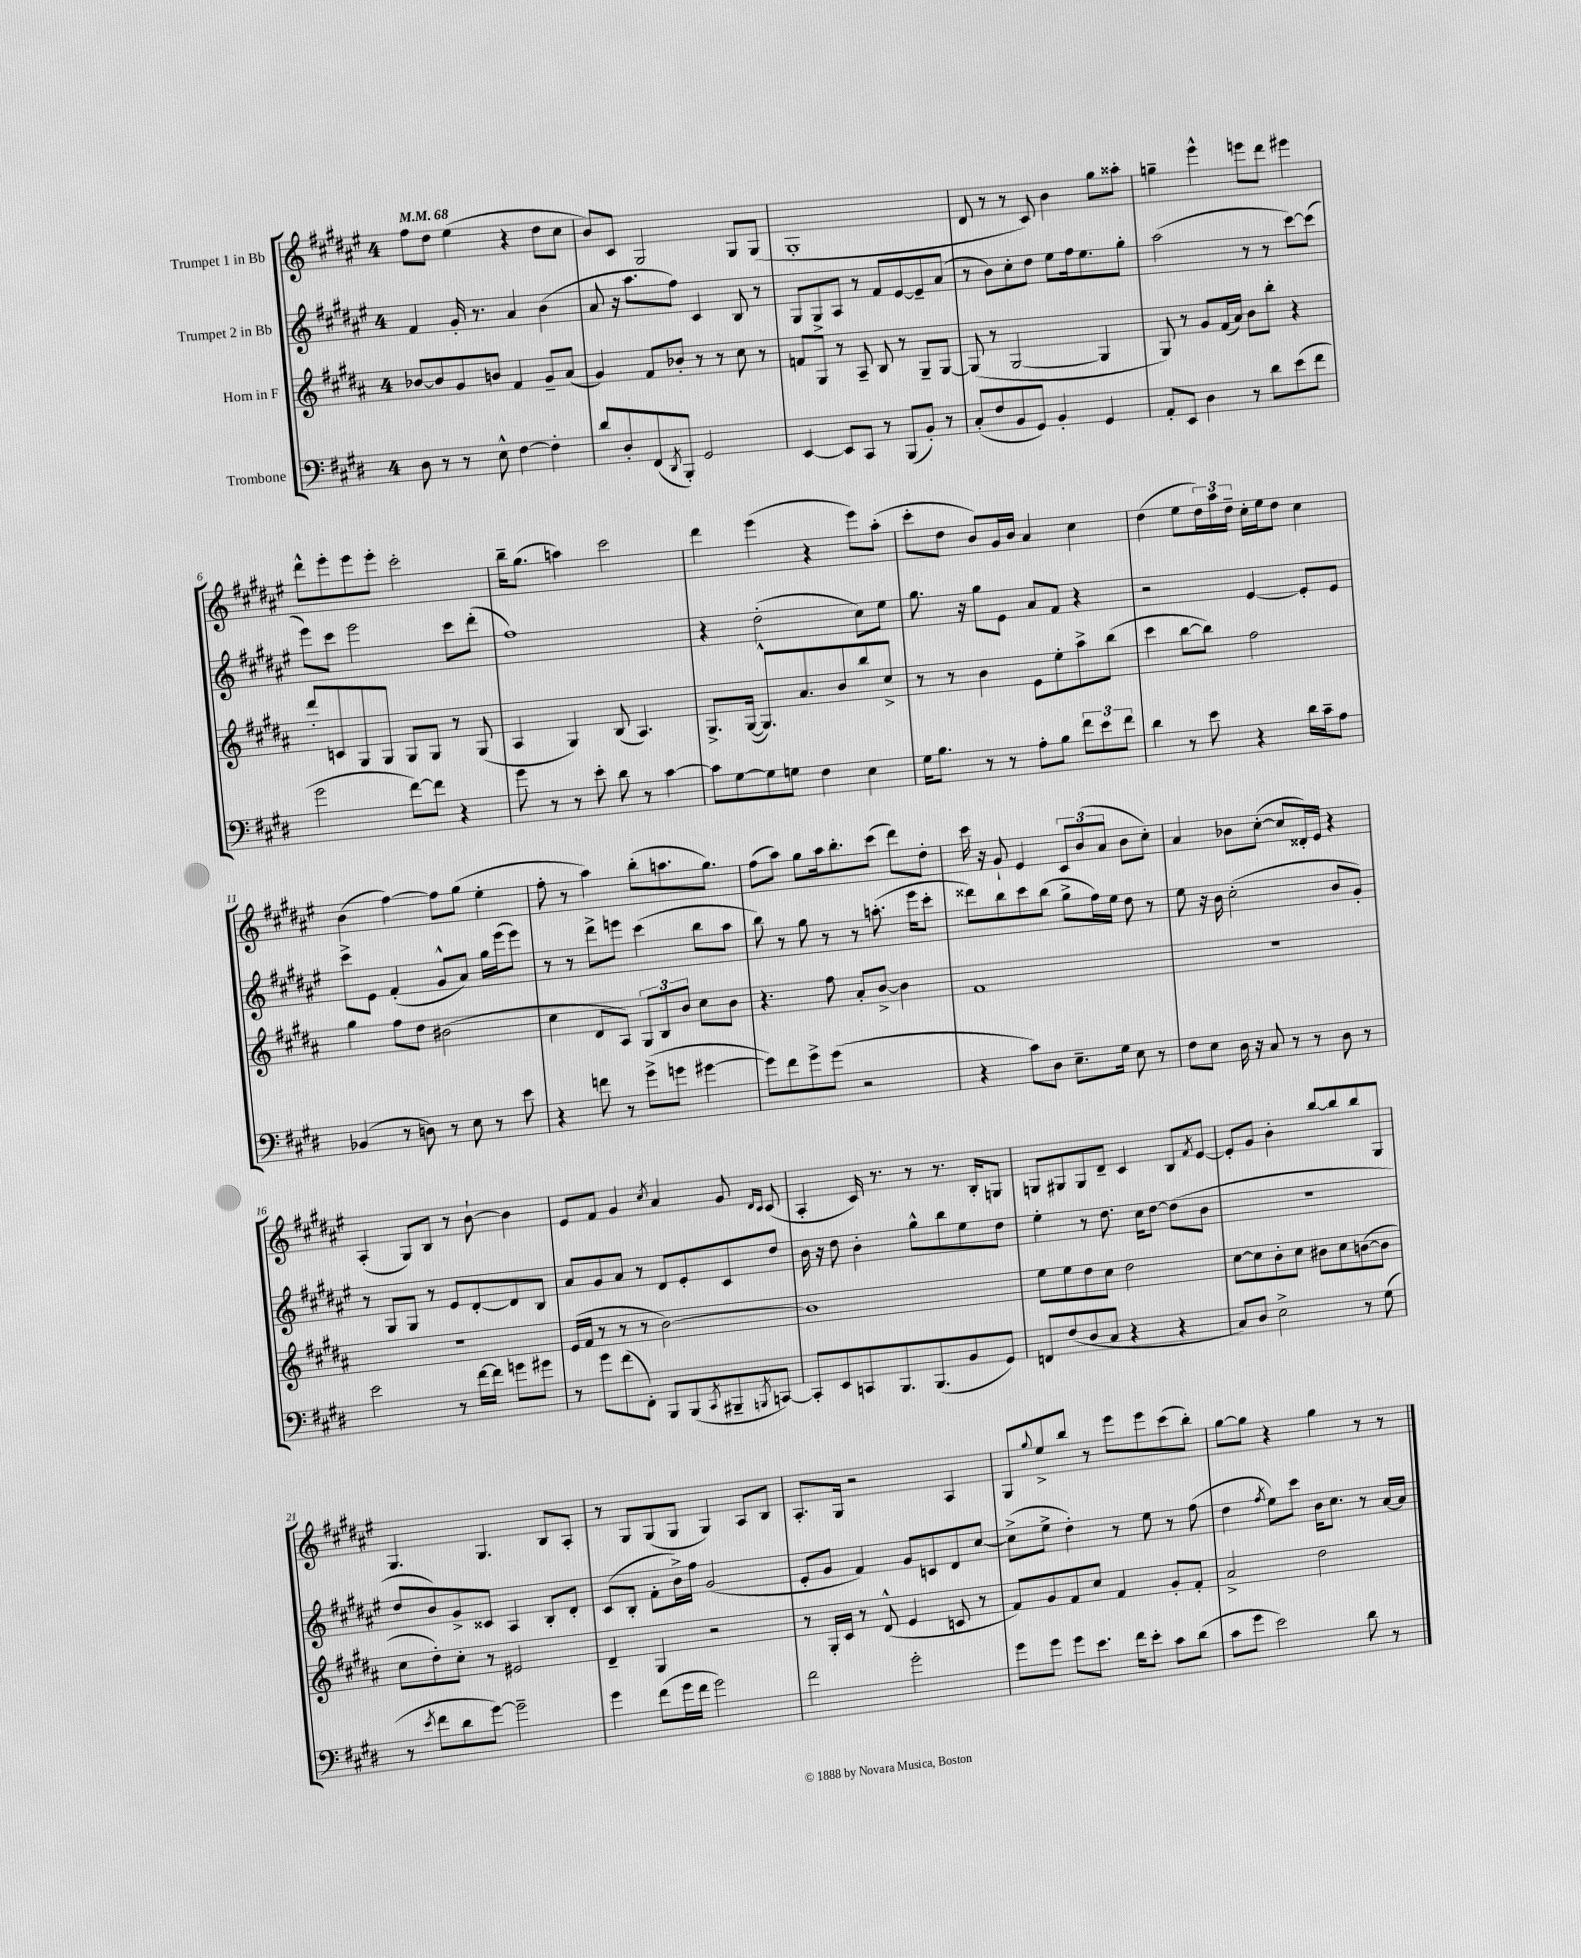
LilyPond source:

<<
\new StaffGroup <<
\new Staff = "s0" \with { instrumentName = "Trumpet 1 in Bb" } {
    \clef treble \key fis \major \once \override Staff.TimeSignature.style = #'single-digit \time 4/4 \tempo 4 = 68
    fis''8 dis''8 eis''4( r4 dis''8 cis''8 |
    b'8) cis'8 gis2 gis8 gis8( |
    gis1-. |
    dis'8 r8 r8 cis'8) b'4 gis''8 aisis''8-. |
    g''4-- eis'''4-^ e'''8 dis'''8 eis'''4 |
    dis'''8-^ eis'''8-. eis'''8 eis'''8-. cis'''2-. |
    b''16-- gis''8.( a''4) cis'''2 |
    dis'''4 eis'''4( r4 eis'''8) ais''8-.( |
    cis'''8-. dis''8 b'8) gis'16 b'16 ais'4 cis''4 |
    dis''4( eis''8 \tuplet 3/2 { dis''16) ais''16 dis''16-- } cis''16-. eis''16 dis''8 cis''4 |
    b'4( fis''4~) fis''8 gis''8( eis''4-. |
    fis''8-. r8 ais''4) b''8-.( a''8. gis''8.) |
    fis''8( ais''8) gis''8 ais''16 b''8.-. cis'''8( dis'''8) dis''8-. |
    cis'''16 r16 gis'8-! eis'4 \tuplet 3/2 { cis'8 b'8( ais'8 } b'8 cis''8-.) |
    ais'4 bes'8 cis''8~-.( cis''8 disis'16-.) eis'16 r4 |
    ais4-.( gis8) b8 r8 b'8~-! b'4 |
    eis'8 fis'8 gis'4 \acciaccatura { cis''8 } ais'4 gis'8 \grace { dis'16 cis'16 } cis'8( |
    ais4-. cis'16) r8. r8 r8. b16-. g8 |
    g8 gis8 gis8 dis'8-- cis'4 b8 \acciaccatura { fis'8 } eis'8~ |
    eis'8-. gis'8 b'4-. b''8~ b''8 b''8 gis8 |
    gis4. gis4. b8 ais8-. |
    r8 gis8 gis8( gis8 gis4) ais8 b8 |
    ais8.-. gis16 r2 ais4 |
    gis8 \appoggiatura { gis''8 } eis''8-> b''8 r8 eis'''8 eis'''8 cis'''8( b''8-.) |
    gis''8~ gis''8 r4 gis''4 r8 r8 \bar "|." |
}
\new Staff = "s1" \with { instrumentName = "Trumpet 2 in Bb" } {
    \clef treble \key fis \major \once \override Staff.TimeSignature.style = #'single-digit \time 4/4
    fis'4 gis'16-. r8. ais'4 b'4( |
    ais'8 r16 ais''8. fis''8) cis'4 b8 r8 |
    gis8 gis8-> ais8 r8 fis'8 eis'8~ eis'8-- ais'8( |
    r8 b'8) cis''8-. dis''8 eis''8 fis''16 eis''8. gis''8-. |
    ais''2( r8 r8 cis'''8~) cis'''8( |
    eis'''8) cis'''8 eis'''2 cis'''8 dis'''8-.( |
    fis''1) |
    r4 dis''2-.( cis''8) eis''8 |
    gis''8. r16 gis''8 eis'8 ais'8 fis'8 r4 |
    r2 eis'4~ eis'8-. eis'8 |
    cis'''8-> eis'8 fis'4-.( gis'8-^ ais'8) gis''16 eis'''16( eis'''8) |
    r8 r8 dis'''8-> e'''8 cis'''4( b''8 ais''8 |
    b''8) r8 gis''8 r8 r8 a''8.-.( eis'''16 cis'''8-. |
    disis'''8) b''8 cis'''8 b''8( gis''8-> fis''16) eis''16 dis''8 r8 |
    eis''8 r16 b'16 cis''2-.( b'8 gis'8-.) |
    r8 gis8 gis8 r8 eis'8 dis'8~-. dis'8 b8 |
    ais'8 gis'8 ais'8 r8 dis'8 eis'8-. cis'8 dis''8 |
    b'16 r16 dis''8 b'4-. gis''8-^ b''8 eis''8 dis''8 |
    eis''4-. r8 dis''8. cis''16 dis''8~ dis''8( b'8 |
    r1 |
    dis''8 b'8) gis'8-> cisis'8 ais4 b8-. dis'8-. |
    cis'8( b8-. fis'8-. b'16->) fis''16 gis'2( |
    eis'8-. gis'8 fis'4) gis'8 c'8 dis'8 cis''8~ |
    cis''8->( eis''8-> dis''4-.) r8 eis''8 r8 fis''8( |
    dis''4 \acciaccatura { fis''8 } eis''8) cis'''8 b'16 cis''8. r8 ais'16~ ais'16 \bar "|." |
}
\new Staff = "s2" \with { instrumentName = "Horn in F" } {
    \clef treble \key b \major \once \override Staff.TimeSignature.style = #'single-digit \time 4/4
    bes'8~ bes'8 gis'8 b'8 fis'4 gis'8-- ais'8( |
    gis'4) fis'8 bes'8-. r8 r8 cis''8 r8 |
    f'8 gis8 r8 ais8-- b8 r8 gis8-- gis8~ |
    gis8( r8 gis2~ gis4 |
    gis8) r8 gis'8 fis'16( ais'16) b'8 b''8-. r4 |
    dis'''8-. c'8 gis8 gis8 gis8 gis8 r8 gis8( |
    ais4 gis4) b8( ais4.) |
    gis8.-> gis16~( gis8.-^) ais'8. b'8 b''8 cis''8-> |
    r8 r8 b'4 e'8 e''8-. ais''8-> b''8( |
    cis'''4 b''8~ b''8) fis''2 |
    gis''4 fis''8 dis''8 bis'2( |
    cis''4 dis'8 ais8) \tuplet 3/2 { gis8 b8 b'8 } cis''8 b'8 |
    r4. fis''8 ais'8-. b'8~-> b'4 |
    fis'1 |
    R1 |
    R1 |
    e'16( fis'16 r8 r8 r8 b'2~) |
    b'1 |
    e''8 e''8 dis''8 cis''8 dis''2 |
    cis''8~ cis''8 b'8-. cis''8 bis'8 cis''8 b'8~( b'8 |
    cis''8 dis''8-.) cis''8-. r8 eis'2 |
    dis'4-- gis4 r2 |
    r8 gis16-. cis'16 r8 dis'8-^( e'4 c'8 r8 |
    fis'8) gis'8 fis'8 cis''8 fis'4 gis'8-. fis'8-. |
    ais'2-> dis''2 \bar "|." |
}
\new Staff = "s3" \with { instrumentName = "Trombone" } {
    \clef bass \key e \major \once \override Staff.TimeSignature.style = #'single-digit \time 4/4
    dis8 r8 r8 e8-^ fis4~ fis4-. |
    dis'8 dis8-. fis,8( \acciaccatura { dis,8 } b,,8-.) gis,2 |
    e,4~ e,8 cis,8 r8 b,,8( b,8-.) r8 |
    cis8-.( fis8 b,8 gis,8) b,4-. gis,4 |
    a,8-. e,8 dis4 r8 dis'8 e'8( fis'8 |
    gis'2 fis'8~) fis'8 r4 |
    gis'8 r8 r8 e'8-. dis'8 r8 cis'4~ |
    cis'8 gis8~ gis8 g8 fis4 e4 |
    gis16 b8. r8 r8 a8-. b8 \tuplet 3/2 { fis'8 e'8 fis'8 } |
    dis'4 r8 e'8 r4 dis'16 cis'16-- a8 |
    bes,4( r8 d8) r8 e8 r8 e'8 |
    r4 f'8 r8 gis'8->( g'8 gis'4~ |
    gis'8) fis'8 gis'8-> gis'8( r2 |
    r4 cis'8) dis8 e8.-- gis16 e8 r8 |
    fis8 e8 dis16 r16 cis8 r8 r8 dis8 r8 |
    e'2 r8 fis'16~ fis'16 g'8 gis'8 |
    r8 gis'8 fis'8( fis,8-.) b,,8 b,,8( \acciaccatura { cis,8 } bis,,8-- \acciaccatura { b,,8 } c,8~) |
    c,8-. e,8 c,8 b,,8. b,,8.( b,8 gis,8) |
    f,8 fis8( dis8 cis8 r4 r4 |
    cis8) dis8 e2-> r8 gis8( |
    r8 \acciaccatura { e'8 } fis'8 dis'8 gis'8~) gis'2-- |
    gis'4 fis'8( gis'16 fis'16 gis'2) |
    fis'2 gis'2-. |
    gis'8 gis'8 gis'8 e'8. fis'16 e'8-. cis'8 dis'8( |
    cis'8 gis'8 e'2) dis'8 r8 \bar "|." |
}
>>
>>
